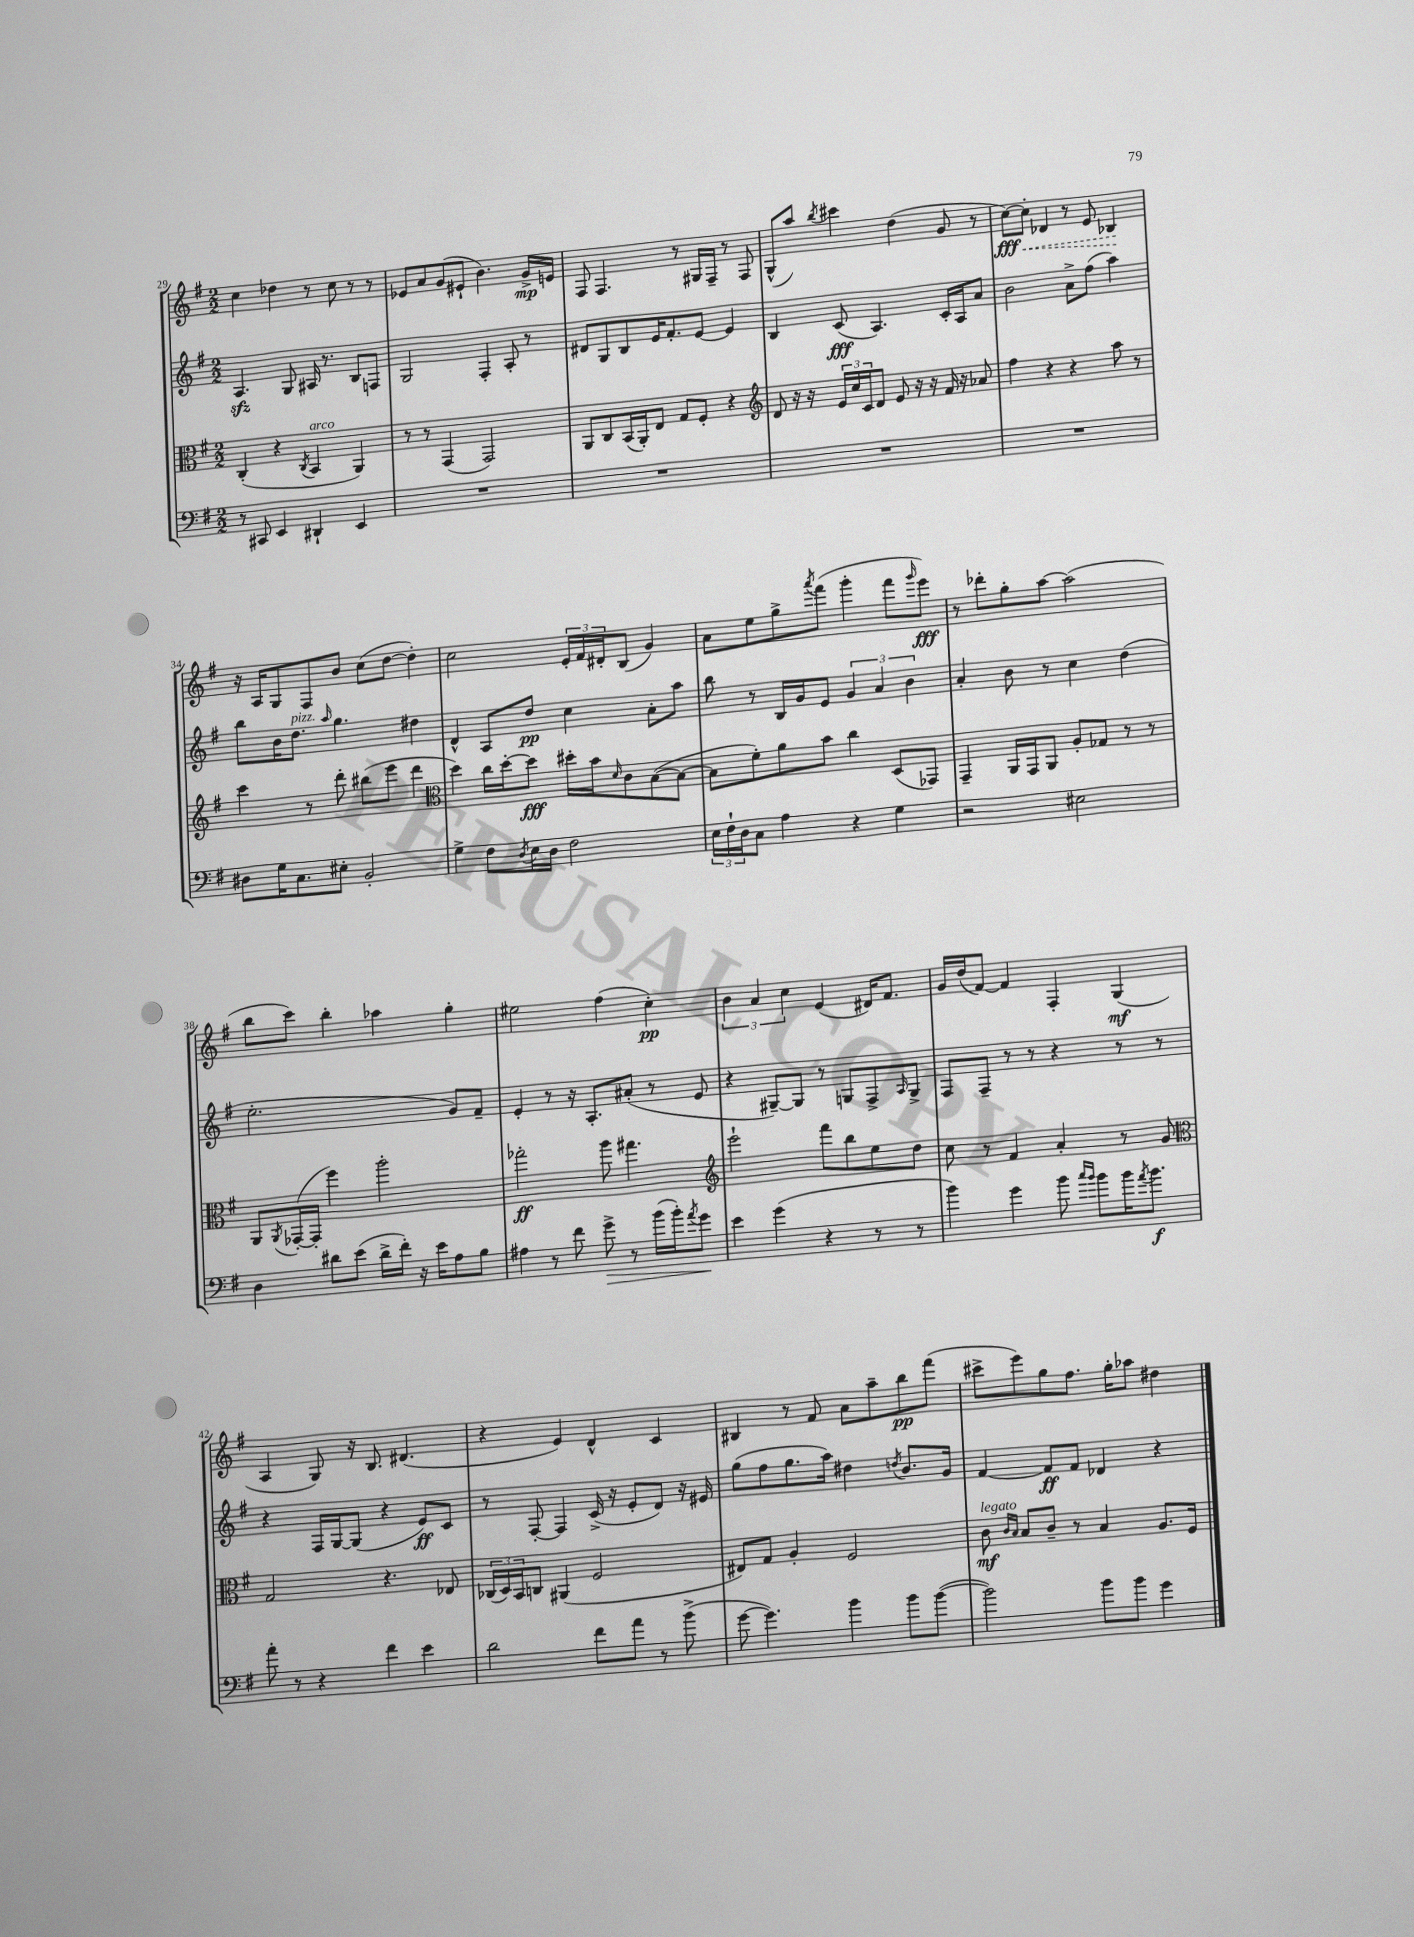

**kern	**kern	**kern	**kern
*staff4	*staff3	*staff2	*staff1
*clefF4	*clefC3	*clefG2	*clefG2
*k[f#]	*k[f#]	*k[f#]	*k[f#]
*M2/2	*M2/2	*M2/2	*M2/2
8r	(4C'/	4.A/	4cc\
8CC#/	.	.	.
4EE/	4r	.	4dd-\
.	.	8G/	.
.	8qC/	.	.
4DD#`/	4BB/	16A#/	8r
.	.	8.r	.
.	.	.	8cc\
4EE/	4AA/)	8B/L	8r
.	.	8F/J	8r
=	=	=	=
1r	8r	2G/	8e-/L
.	8r	.	8a/
.	(4GG/	.	(8g/
.	.	.	8e#`/J
.	2GG/)	4F#'/	4.b\)
.	.	8A'/	.
.	.	8r	16g^/LL
.	.	.	16e/JJ
=	=	=	=
1r	8AA/L	8d#/L	8F#/
.	8C/	8G/	4.F#/
.	(16BB/L	8B/	.
.	16AA'/J)	.	.
.	8E/J	16e/K	.
.	.	8.f#'/	.
.	8G/L	.	8r
.	8F#'/J	[8e/J	16G#/LL
.	.	.	16F#~/JJ
.	4r	4e/]	8r
.	.	.	8F#/
=	=	=	=
*	*clefG2	*	*
1r	8d/	4B/	(8G^^/L
.	16r	.	8aa/J)
.	16r	.	.
.	.	.	8qbb/
.	24e/LL	(8c/	4ccc#\
.	24cc/	.	.
.	24c/J	.	.
.	8d/J	4.A/)	.
.	8e/	.	(4dd\
.	16r	.	.
.	16r	.	.
.	16f#/	16c'/LL	8g/
.	16r	16A/J	.
.	8a-/	8a/J	8r
=	=	=	=
1r	4ff#\	2b\	[8cc\L)
.	.	.	8cc'\]J
.	4r	.	4d-/
.	4r	8a^\L	8r
.	.	(8ff#\J	8e/
.	8aa\	4aa\)	4B-/
.	8r	.	.
=	=	=	=
8D#\L	4ccc\	8bb\L	16r
.	.	.	16A/LK
16G\K	.	16b\K	8G/
8.C\	.	8.dd\J	.
.	8r	.	8F#/
.	.	16qqaa/	.
8E#'\J	8ddd'\	4.gg\	8b/J
2BB'/	(8bb#\L	.	(8cc\L
.	8eee\J	.	[8dd\J
.	4ddd\	4dd#\	4dd'\])
=	=	=	=
*	*clefC3	*	*
4G^\	4dd\)	4d^^/	2cc\
8F#\L	16cc\LL	8A/L	.
.	[16dd'\J	.	.
8qD/	.	.	.
16E\L	8dd\]J	8dd/J	.
16D\JJ	.	.	.
2F#\	16dd#'\LL	4cc\	24e'/LL
.	.	.	24f#/
.	16b\J	.	.
.	.	.	24d#'/J
.	16qqd/	.	.
.	8c\	.	(8B/J
.	([8B\	8a'\L	4g/)
.	8B\_J	8aa\J	.
=	=	=	=
24E\LL	8B\]L	8bb\	8a\L
24F#`\	.	.	.
24D\J	.	.	.
8C\J	8f#'\)	8r	8ee\
4A\	8a\	16B/LL	8gg^\
.	.	16g/J	.
.	.	.	8qaaa/
.	8b\J	8e/J	(8fff#\J
4r	4cc\	6g/	4ggg'\
.	.	6a/	.
4G\	(8D/L	.	8fff#\L
.	.	6b\	.
.	.	.	16qqggg/
.	8GG-/J)	.	8eee\J)
=	=	=	=
2r	4GG~/	4a'/	8r
.	.	.	8ddd-'\L
.	16AA/LL	8b\	8gg'\
.	16GG/J	.	.
.	8AA/J	8r	[8aa\J
2E#\	8A'/L	4cc\	(2aa\]
.	8G-/J	.	.
.	8r	(4dd\	.
.	8r	.	.
=	=	=	=
4D\	8AA/L	2.ee'\	8bb\L
.	8qAA/	.	.
.	([16GG-'/L	.	8ccc\J)
.	16GG-'/]JJ	.	.
8d#\L	4ff#\)	.	4bb'\
(8e\J	.	.	.
16d#^\LL	2aa'\	.	4aa-\
16f#'\JJ)	.	.	.
16r	.	.	.
16e\LK	.	.	.
8A\	.	8g/L)	4gg'\
8B\J	.	8f#~/J	.
=	=	=	=
4A#\	2gg-'\	4e'/	2ee#\
8r	.	8r	.
8f#\	.	16r	.
.	.	8.A'/L	.
8g^\	8aa\	.	(4ff#\
8r	4.gg#\	(8a#'/J	.
(16b\LL	.	8r	4cc'\)
16b'\J)	.	.	.
8qa/	.	.	.
8g\J	.	8e/	.
=	=	=	=
*	*clefG2	*	*
4e\	2eee`\	4r	6b\
.	.	.	6a/
(4g\	.	[8G#~/L)	.
.	.	.	6cc\
.	.	8G#/]J	.
4r	8fff#\L	8r	(4e/
.	8bb\	8G/L	.
8r	8ee\	8F#^/	16d#/LK)
.	.	.	8.f#/J
.	.	16qqA/	.
8r	8dd\J	8G^/J	.
=	=	=	=
4b\)	8cc\	8F#/L	16g/LL
.	.	.	(16dd/J
.	8r	8F#~/J	[8f#/J)
4g\	4f#/	8r	4f#/]
.	.	8r	.
8b\	4a'/	4r	4F#'/
16qqcc/LL	.	.	.
16qqb/JJ	.	.	.
8b\L	.	.	.
16b\K	8r	8r	(4G/
8qa/	.	.	.
8.b\J	.	.	.
.	8g/	8r	.
=	=	=	=
*	*clefC3	*	*
8a'\	2G/	4r	4A/
8r	.	.	.
4r	.	16F#/LL	8G/)
.	.	[16G/J	.
.	.	(8G/]J	16r
.	.	.	8.B/
4f#\	4.r	4r	.
.	.	.	(4.d#/
4e\	.	8e/L)	.
.	8E-/	8c/J	.
=	=	=	=
2d\	(24C-/LL	8r	4r
.	24D/)	.	.
.	24BB/J	.	.
.	8C/J	[8F#'/	.
.	(4AA#/	4F#/]	4e/)
8f#\L	2F#/	(16c^/	4d^^/
.	.	16r	.
8a\J	.	8e'/L	.
8r	.	8d/J)	4c/
(8b^\	.	16r	.
.	.	16e#/	.
=	=	=	=
[8g\	8E#/L)	(8gg\L	4B#/
4.g\])	8G/J	8ff#\	.
.	4A'/	8.gg\	8r
.	.	.	8f#/
.	.	16aa\Jk)	.
4b\	2F#/	4dd#\	8a\L
.	.	.	8aa~\
.	.	8qdd/	.
8b\L	.	8.b/L	8bb\
([8b\J	.	.	(8fff#\J
.	.	16g/Jk	.
=	=	=	=
2b\])	8c\	[4f#/	8ccc#^\L
.	16qqc/LL	.	.
.	16qqB/JJ	.	.
.	8B/L	.	8eee\)
.	8c~/J	8f#/]L	8gg\
.	8r	8f#/J	8.ff#\J
8b\L	4B/	4d-/	.
.	.	.	16gg'\LK
8b\J	.	.	8aa-\J
4g\	8.A/L	4r	4dd#\
.	16F#/Jk	.	.
==	==	==	==
*-	*-	*-	*-
